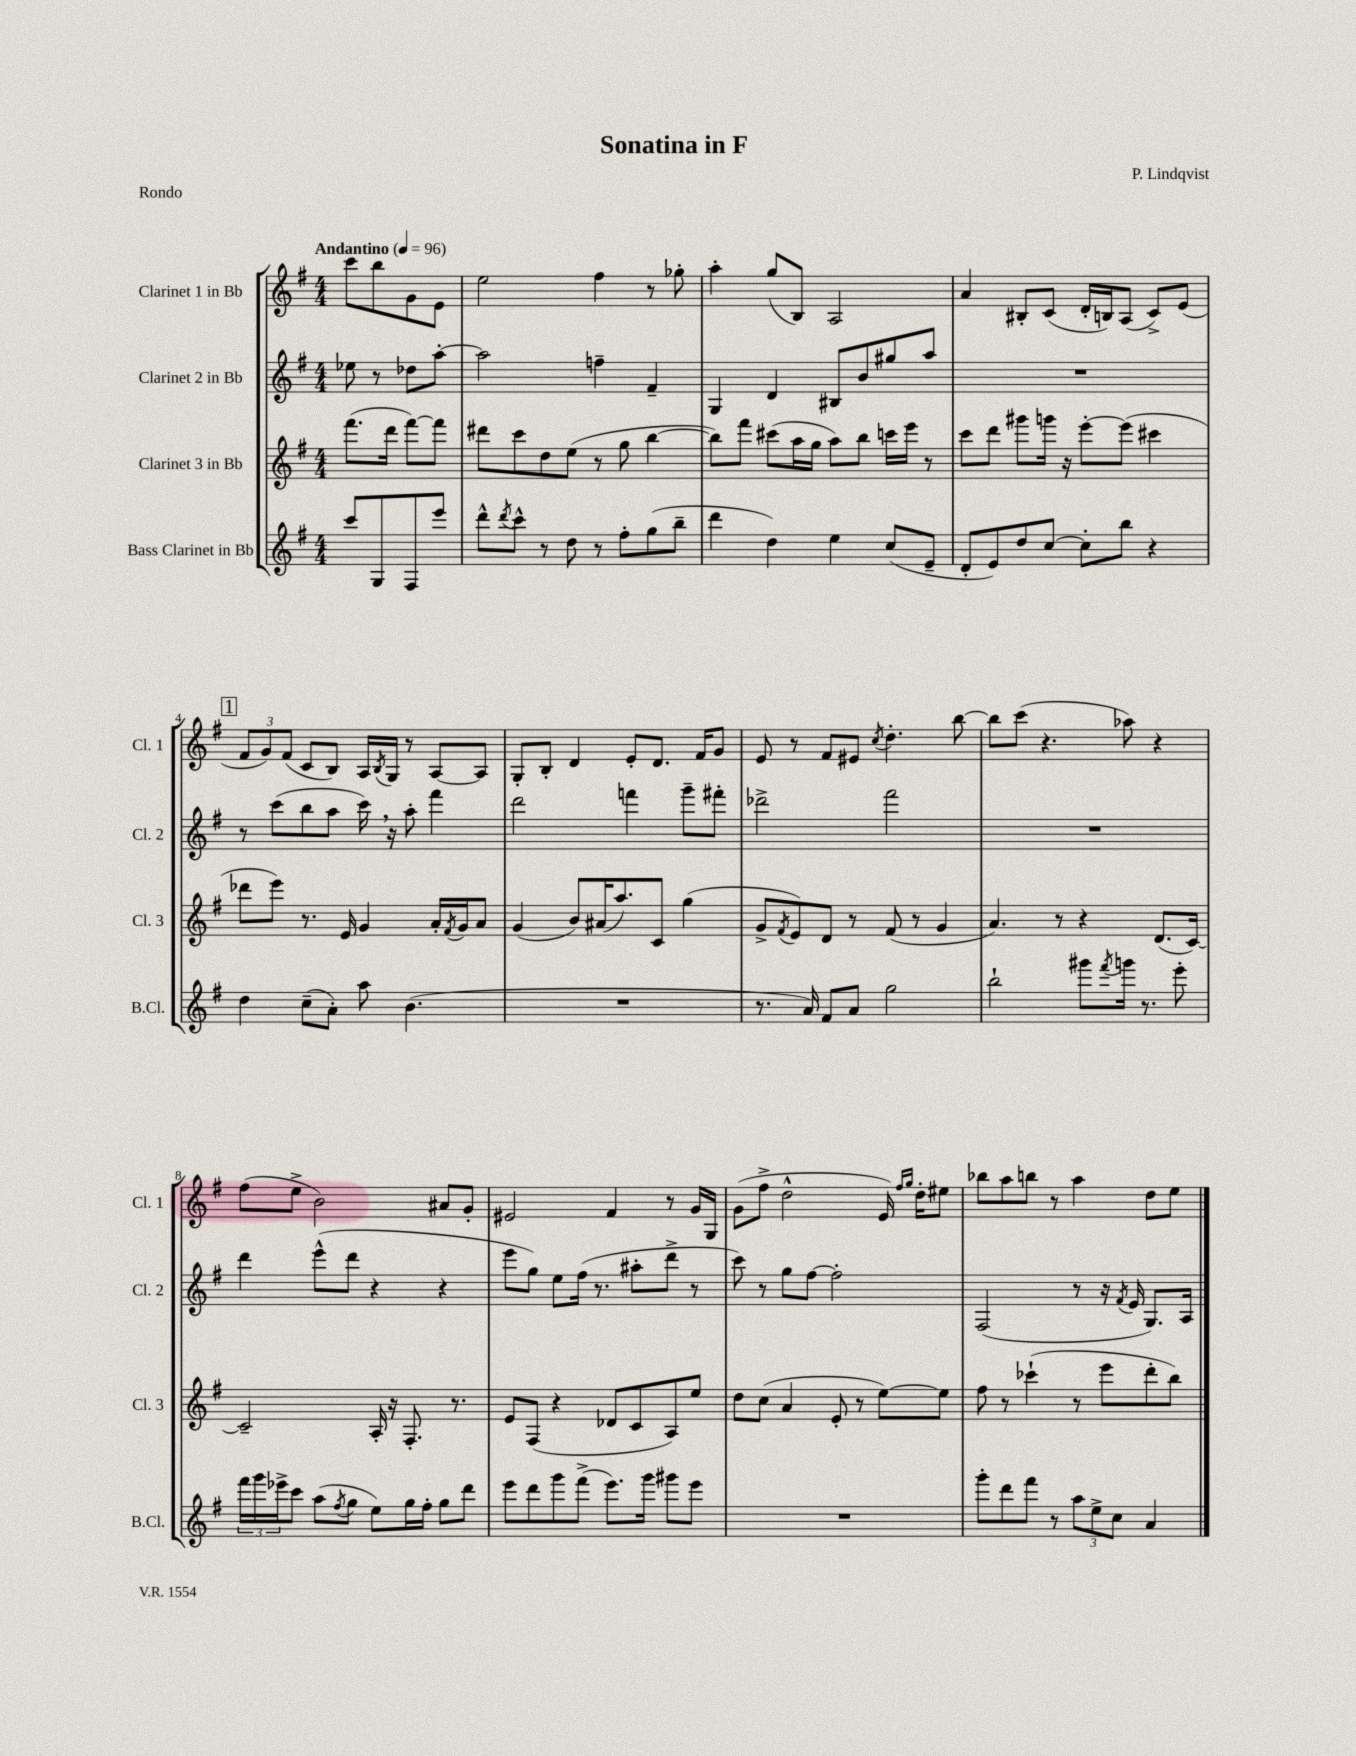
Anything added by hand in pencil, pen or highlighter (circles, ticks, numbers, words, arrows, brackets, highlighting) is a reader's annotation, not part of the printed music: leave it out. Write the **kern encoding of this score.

**kern	**kern	**kern	**kern
*staff4	*staff3	*staff2	*staff1
*clefG2	*clefG2	*clefG2	*clefG2
*k[f#]	*k[f#]	*k[f#]	*k[f#]
*M4/4	*M4/4	*M4/4	*M4/4
*MM96	*MM96	*MM96	*MM96
8ccc	(8.fff#	8ee-	8ccc
8G	.	8r	8bb
.	16ddd	.	.
8F#	[8fff#)	8dd-	8g
8eee	8fff#]	[8aa'	8e
=	=	=	=
8ddd^^	8ddd#	2aa]	2ee
8qddd	.	.	.
8ccc^^	8ccc	.	.
8r	8dd	.	.
8dd	(8ee	.	.
8r	8r	4ff~	4ff#
8ff#'	8gg	.	.
(8gg	[4bb	4f#~	8r
8bb~	.	.	8gg-'
=	=	=	=
4ddd	8bb])	4G	4aa'
.	8fff#	.	.
4dd)	(8ccc#	4d	(8gg
.	16aa	.	8B)
.	16gg	.	.
4ee	8aa)	8B#	2A
.	8bb	8b	.
(8cc	16ccc	8gg#	.
.	16eee	.	.
8e~	8r	8aa	.
=	=	=	=
8d'	8ccc	1r	4a
8e)	8ddd	.	.
8dd	8ggg#	.	8B#'
[8cc	16ggg	.	(8c
.	16r	.	.
8cc']	[8eee'	.	16d'
.	.	.	16B)
8bb	(8eee]	.	(8A
4r	4ccc#	.	8c^)
.	.	.	(8e
=	=	=	=
4dd	8ddd-	8r	12f#
.	.	.	12g)
.	8eee)	(8ccc	.
.	.	.	(12f#
(8cc~	8.r	8bb	8c
8a')	.	8aa	8B)
.	16e	.	.
8aa	4g	16ccc)	16A
.	.	.	8qB
.	.	16r	16G
(4.b	.	8aa'	8r
.	16a'	4fff#	[8A
.	8qf#	.	.
.	16g	.	.
.	8a	.	8A]
=	=	=	=
1r	(4g	2ddd	8G'
.	.	.	8B'
.	8b)	.	4d
.	(16a#	.	.
.	8.aa)	.	.
.	.	4fff	8e'
.	8c	.	8.d
.	(4gg	8ggg~	.
.	.	.	16f#
.	.	8fff#'	8g
=	=	=	=
8.r	8g^	2ddd-^	8e
.	8qf#	.	.
.	8e)	.	8r
16a)	.	.	.
8f#	8d	.	8f#
8a	8r	.	8e#
.	.	.	8qcc
2gg	(8f#	2fff#	4.dd'
.	8r	.	.
.	4g	.	.
.	.	.	[8bb
=	=	=	=
2bb`	4.a)	1r	8bb]
.	.	.	(8ccc
.	.	.	4.r
.	8r	.	.
8ggg#	4r	.	.
8qfff#	.	.	.
16ggg	.	.	8aa-)
8.r	.	.	.
.	(8.d	.	4r
8eee'	.	.	.
.	[16c)	.	.
=	=	=	=
24fff#	2c~]	4ddd	(8ff#
24ggg	.	.	.
24eee-^	.	.	.
8ccc	.	.	8ee^
(8aa	.	(8eee^^	2b)
8qff#	.	.	.
8gg	.	8ddd	.
8ee)	16A'	4r	.
.	16r	.	.
16gg	8.F#'	.	.
16ff#'	.	.	.
8gg	.	4r	8a#
.	8.r	.	.
8ddd	.	.	8g'
=	=	=	=
8eee	8e	8eee	2e#
8ddd	(8F#	8gg)	.
8ggg	4r	8ee	.
(8fff#^	.	(16ff#	.
.	.	8.r	.
8.eee)	8d-	.	4f#
.	8c	8aa#'	.
16ggg	.	.	.
8ggg#	8A)	8ddd^	8r
8eee	8ee	8r	16g
.	.	.	16G
=	=	=	=
1r	8dd	8ccc)	(8g
.	(8cc	8r	8ff#^
.	4a	8gg	2dd^^
.	.	[8ff#	.
.	8e'	2ff#']	.
.	8r	.	.
.	[8ee)	.	16e)
.	.	.	16qqff#
.	.	.	16qqgg
.	.	.	16dd'
.	8ee]	.	8ee#
=	=	=	=
8ggg'	8ff#	(2F#	8bb-
8ddd	8r	.	8aa
8fff#	(4ccc-`	.	8bb
8r	.	.	8r
12aa	8r	8r	4aa
12ee^	.	.	.
.	8eee	16r	.
12cc	.	.	.
.	.	8qf#	.
.	.	16e	.
4a	8ddd'	8.G)	8dd
.	8bb)	.	8ee
.	.	16A	.
==	==	==	==
*-	*-	*-	*-
